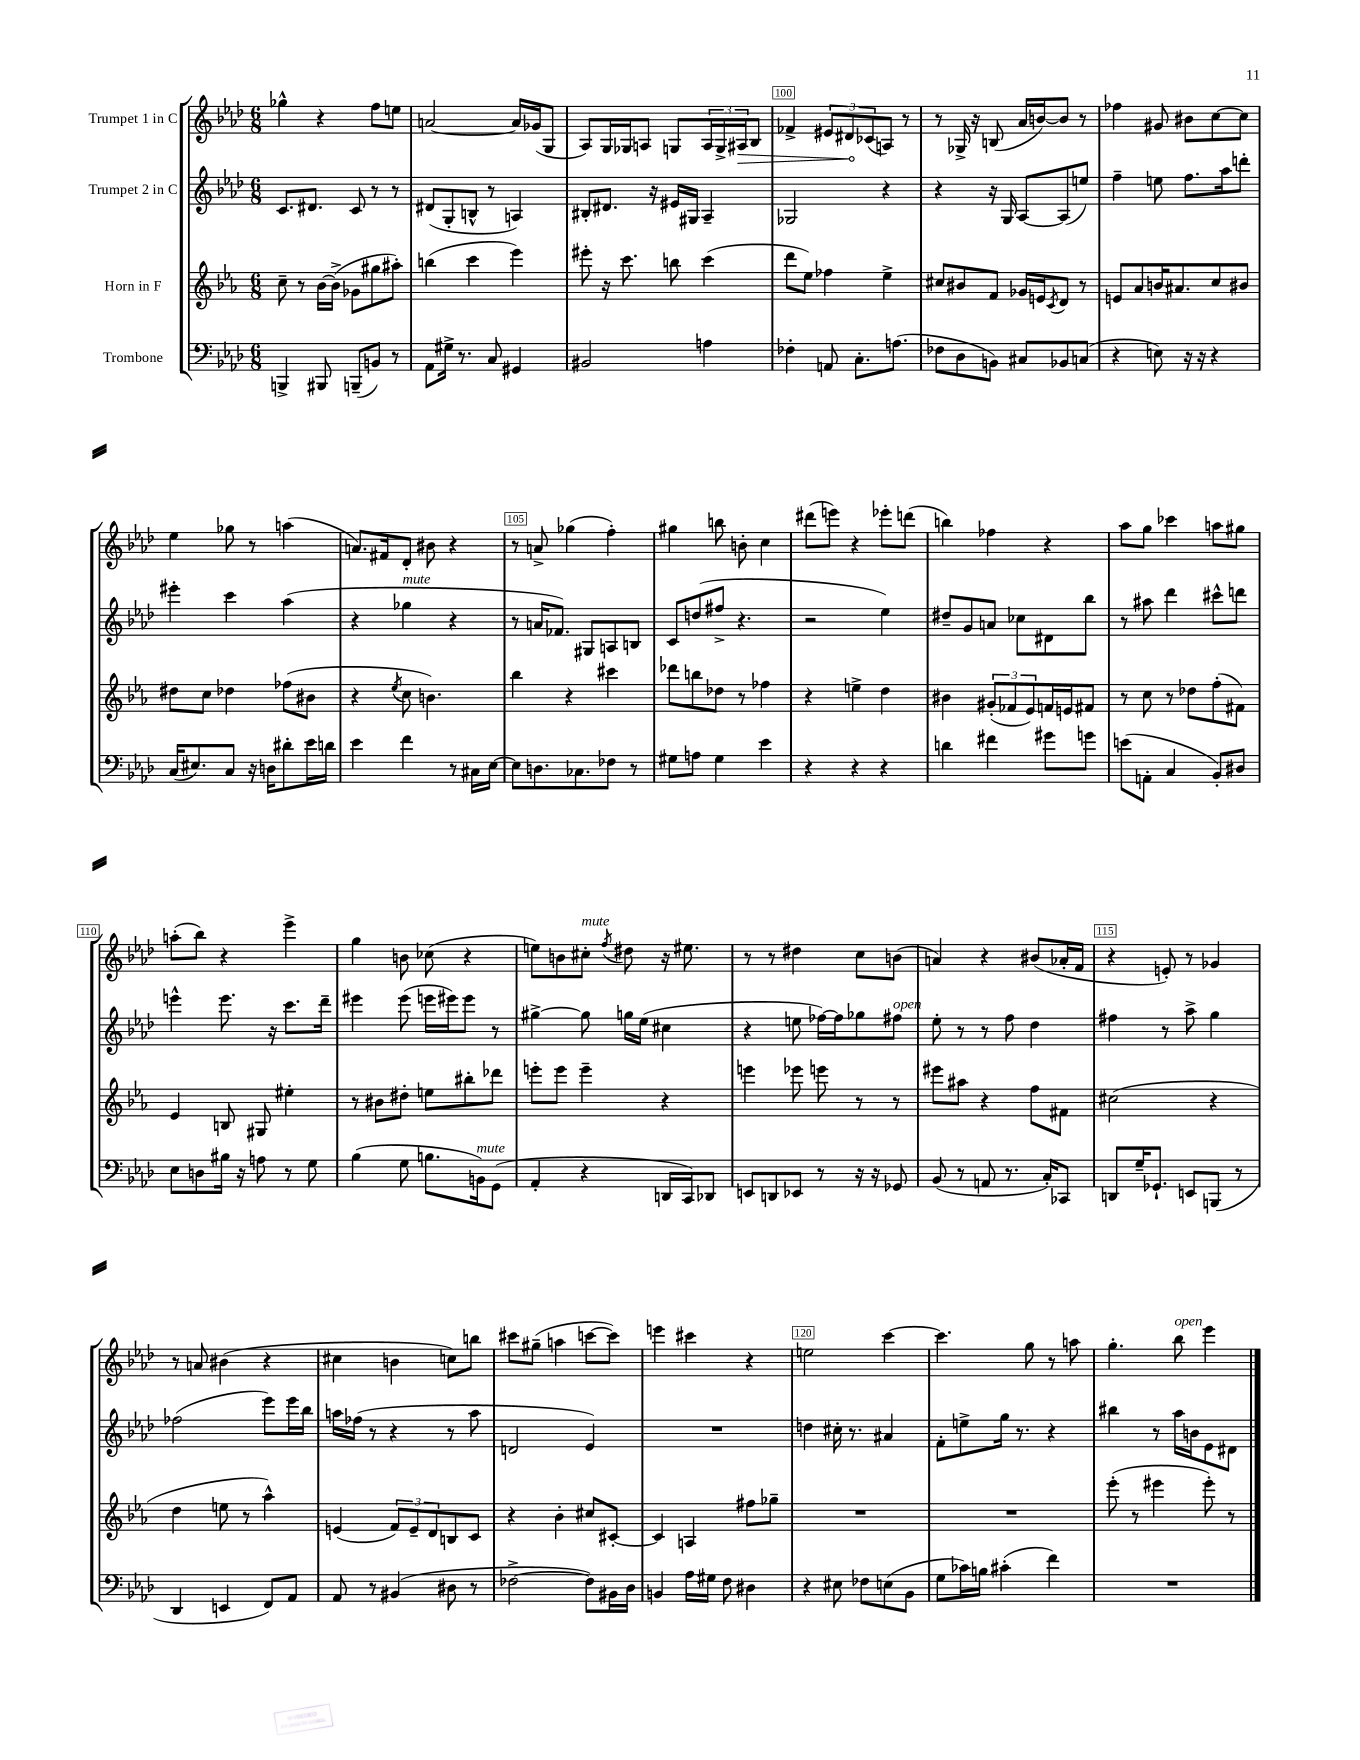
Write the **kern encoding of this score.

**kern	**kern	**kern	**kern
*staff4	*staff3	*staff2	*staff1
*clefF4	*clefG2	*clefG2	*clefG2
*k[b-e-a-d-]	*k[b-e-a-]	*k[b-e-a-d-]	*k[b-e-a-d-]
*M6/8	*M6/8	*M6/8	*M6/8
4BBB^	8cc~	8.c	4gg-^^
.	8r	.	.
.	.	8.d#	.
8BBB#	[16b-	.	4r
.	(16b-^]	.	.
(8BBB~	8g-	8c	.
8BB)	8gg#	8r	8ff
8r	8aa#')	8r	8ee
=	=	=	=
8AA-	(4bb	(8d#	[2a
16G#^	.	8G'	.
8.r	.	.	.
.	4ccc	8B^^	.
8C	.	8r	.
4GG#	4eee-)	4A)	16a]
.	.	.	(16g-
.	.	.	8G
=	=	=	=
2BB#	8eee#'	8B#'	8A-)
.	16r	8.d#	16G
.	8.ccc	.	16G-
.	.	.	8A
.	.	16r	.
.	8bb	16e#	8G
.	.	16G#	.
4A	(4ccc	4A-~	24A
.	.	.	24G^
.	.	.	24A#
.	.	.	8B-
=	=	=	=
4F-'	8ddd	2G-	4f-^
.	8ee-)	.	.
8AA	4ff-	.	12e#
.	.	.	12d#
8.C'	.	.	.
.	.	.	(12c-
.	4ee-^	4r	8A)
(8.A	.	.	.
.	.	.	8r
=	=	=	=
8F-	8cc#	4r	8r
8D-	8b#	.	16G-^
.	.	.	16r
8BB)	8f	16r	(8B
.	.	16G	.
8C#	16g-	[8A-	16a-
.	16e	.	[16b)
.	8qc	.	.
8BB-	8d	(8A-]	8b]
(8C	8r	8ee)	8r
=	=	=	=
4r	8e	4ff~	4ff-
.	8a-	.	.
8E)	16b	8ee	8g#
.	8.a#	.	.
16r	.	8.ff	8b#
16r	.	.	.
4r	8cc	.	[8cc
.	.	16aa-	.
.	8b#	8ddd'	8cc]
=	=	=	=
(16C	8dd#	4eee#'	4ee-
8.E#)	.	.	.
.	8cc	.	.
8C	4dd-	4ccc	8gg-
16r	.	.	8r
16D	.	.	.
8d#'	(8ff-	(4aa-	(4aa
16e-	8b#	.	.
16d	.	.	.
=	=	=	=
4e-	4r	4r	8.a)
.	.	.	16f#
.	8qee-	.	.
4f	8cc	4gg-	8d-'
.	4.b)	.	8b#
8r	.	4r	4r
16C#	.	.	.
[16E-	.	.	.
=	=	=	=
8E-]	4bb-	8r	8r
8.D	.	16a	8a^
.	.	8.f-)	.
.	4r	.	(4gg-
8.C-	.	.	.
.	.	8G#	.
8F-	4ccc#	8A	4ff')
8r	.	8B	.
=	=	=	=
8G#	8ddd-	8c	4gg#
8A	8bb	(8dd	.
4G#	8dd-	8ff#^	8bb
.	8r	4.r	8b'
4e-	4ff-	.	4cc
=	=	=	=
4r	4r	2r	(8ddd#
.	.	.	8eee)
4r	4ee^	.	4r
4r	4dd	4ee-)	8eee-'
.	.	.	(8ddd
=	=	=	=
4d	4b#	8dd#~	4bb)
.	.	8g	.
4f#	(12g#'	8a	4ff-
.	12f-	.	.
.	.	8cc-	.
.	12e-)	.	.
8g#	16f	8d#	4r
.	16e	.	.
8g	8f#	8bb-	.
=	=	=	=
(8e	8r	8r	8aa-
8AA'	8cc	8aa#	8gg
4C	8r	4ddd-	4ccc-
.	8dd-	.	.
8BB-')	(8ff'	8ccc#^^	8aa
8D#	8f#)	8ddd	8gg#
=	=	=	=
8E-	4e-	4eee^^	(8aa'
8D	.	.	8bb-)
16B#	8B	8.eee	4r
16r	.	.	.
8A	8G#	.	.
.	.	16r	.
8r	4ee#'	8.ccc	4eee-^
8G	.	.	.
.	.	16ddd-~	.
=	=	=	=
(4B-	8r	4eee#	4gg
.	8b#	.	.
8G	8dd#'	(8eee#	8b
8.B	8ee	16eee	(8cc-
.	.	16eee#)	.
.	8bb#'	8eee#	4r
16BB)	.	.	.
(8GG	8ddd-	8r	.
=	=	=	=
4AA-'	8eee'	[4gg#^	8ee)
.	8eee	.	8b
4r	4eee~	8gg#]	8cc#'
.	.	.	8qff
.	.	16gg	8dd#
.	.	(16ee-	.
16DD	4r	4cc#	16r
16CC)	.	.	8.ee#
8DD-	.	.	.
=	=	=	=
8EE	4eee	4r	8r
8DD	.	.	8r
8EE-	8eee-	8ee	4dd#
8r	8eee	[16ff-)	.
.	.	16ff-]	.
16r	8r	8gg-	8cc
16r	.	.	.
8GG-	8r	8ff#	(8b
=	=	=	=
(8BB-	8eee#	8ee-'	4a)
8r	8aa#	8r	.
8AA	4r	8r	4r
8.r	.	8ff	.
.	8ff	4dd-	(8b#
16C')	.	.	.
8CC-	8f#	.	16a-'
.	.	.	16f
=	=	=	=
8DD	(2cc#	4ff#	4r
16G~	.	.	.
8.GG-`	.	.	.
.	.	8r	8e')
8EE	.	8aa-^	8r
(8BBB	4r	4gg	4g-
8r	.	.	.
=	=	=	=
4DD-	4dd	(2ff-	8r
.	.	.	8a
4EE	8ee	.	(4b#
.	8r	.	.
8FF)	4aa-^^)	8eee-)	4r
8AA-	.	16eee-	.
.	.	16bb-	.
=	=	=	=
8AA-	(4e	16aa	4cc#
.	.	(16ff-	.
8r	.	8r	.
(4BB#	12f)	4r	4b
.	12e~	.	.
.	12d	.	.
8D#	8B	8r	8cc)
8r	8c	8aa	8bb
=	=	=	=
[2F-^	4r	2d	8ccc#
.	.	.	(8gg#~
.	4b-'	.	4aa
8F-])	8cc#	4e-)	[8ccc
16BB#	[8c#'	.	8ccc])
16D-	.	.	.
=	=	=	=
4BB	4c#]	2.r	4eee
16A-	4A	.	4ccc#
16G#	.	.	.
8F	.	.	.
4D#	8ff#	.	4r
.	8gg-~	.	.
=	=	=	=
4r	2.r	4dd	2ee
8E#	.	16cc#'	.
.	.	8.r	.
8F-	.	.	.
(8E	.	4a#	[4ccc
8BB-	.	.	.
=	=	=	=
8G	2.r	8f'	4.ccc]
16c-)	.	8ee^	.
16B	.	.	.
(4c#'	.	16gg	.
.	.	8.r	.
.	.	.	8gg
4f)	.	4r	8r
.	.	.	8aa
=	=	=	=
2.r	(8eee-'	4bb#	4.gg'
.	8r	.	.
.	4eee#	8r	.
.	.	16aa-	8bb-
.	.	16b	.
.	8eee#')	8e-	4eee-
.	8r	8d#	.
==	==	==	==
*-	*-	*-	*-
